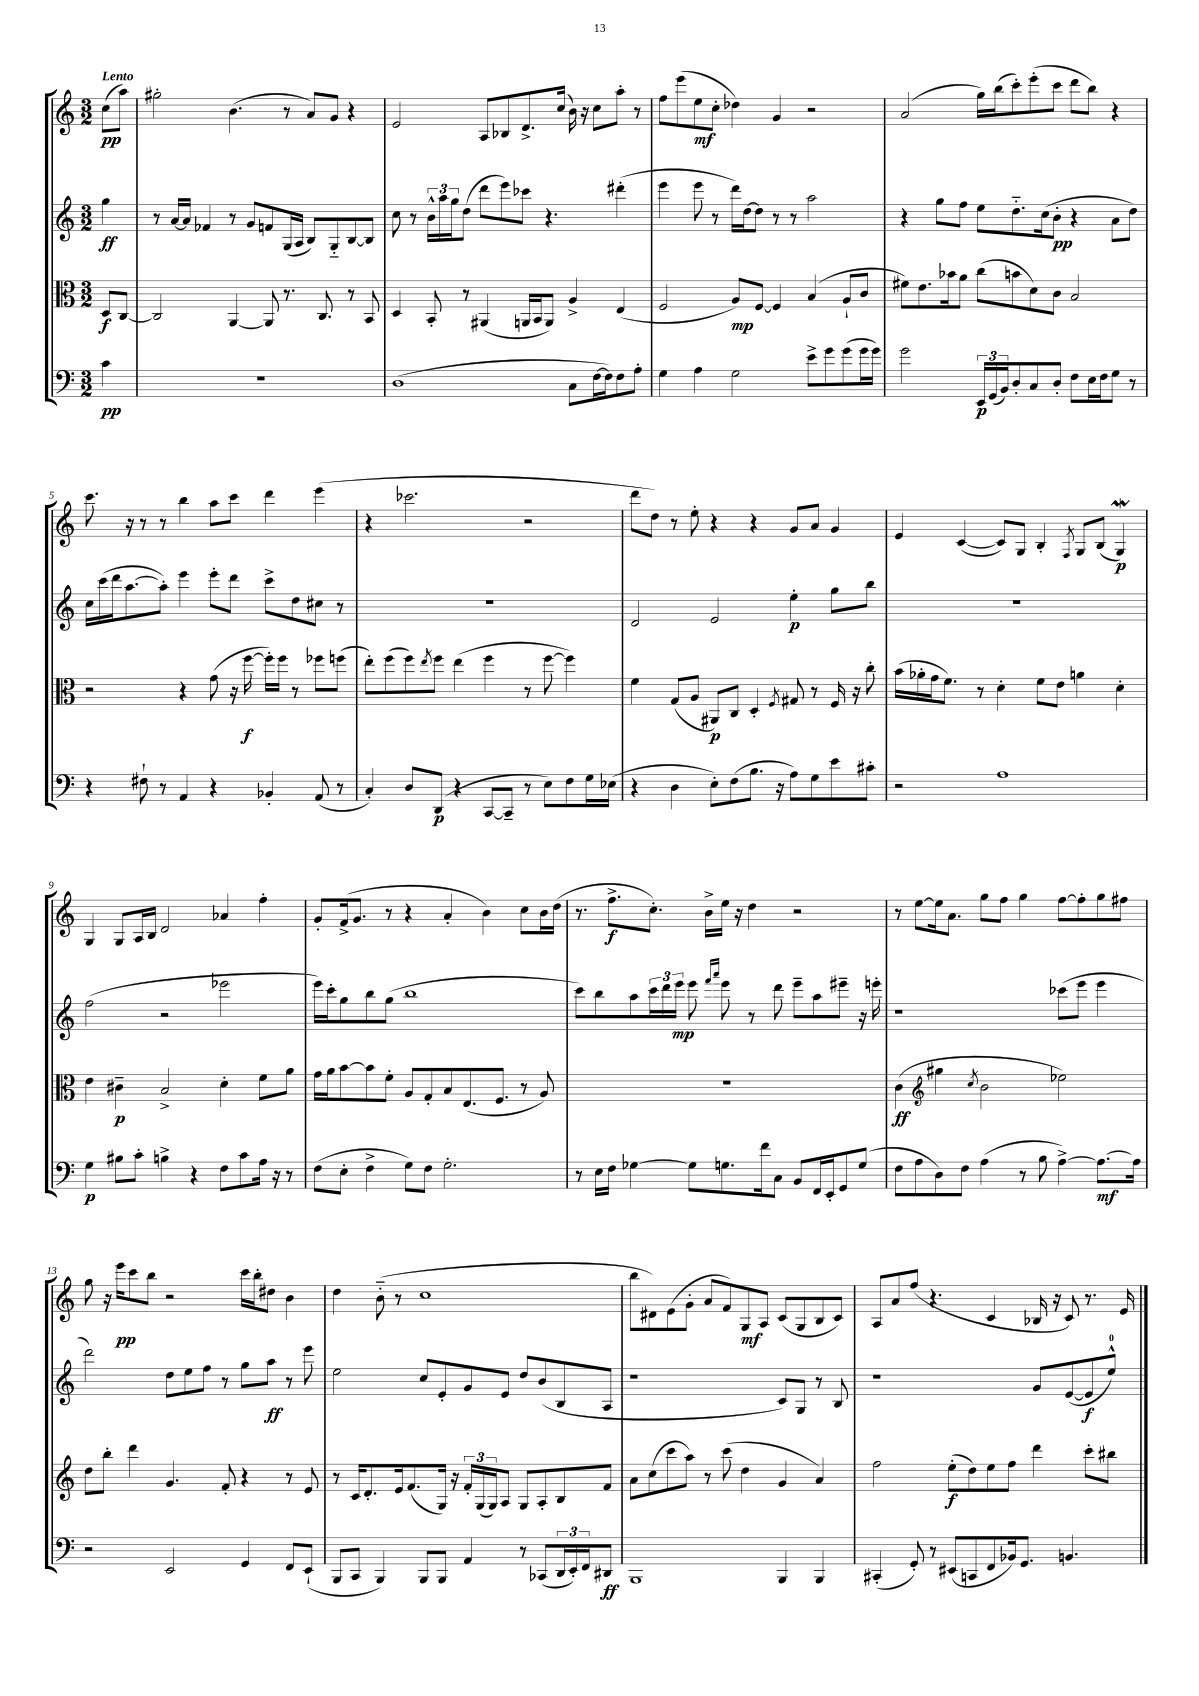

**kern	**kern	**kern	**kern
*staff4	*staff3	*staff2	*staff1
*clefF4	*clefC3	*clefG2	*clefG2
*k[]	*k[]	*k[]	*k[]
*M3/2	*M3/2	*M3/2	*M3/2
4c\	8D/L	4gg\	(8cc\L
.	[8C/J	.	8aa\J)
=	=	=	=
1.r	2C/]	8r	2gg#'\
.	.	[16a/LL	.
.	.	16a/]JJ	.
.	.	4f-/	.
.	[4AA/	8r	(4.b\
.	.	8g/L	.
.	8AA/]	8f/	.
.	8.r	(16G/L	8r
.	.	16A/JJ	.
.	.	8B/L)	8a/L)
.	8.C/	.	.
.	.	8G'~/	8g/J
.	8r	[8B/	4r
.	8BB/	8B/]J	.
=	=	=	=
(1D	4D/	8cc\	2e/
.	.	8r	.
.	8BB'/	24b^^\LL	.
.	.	24aa\	.
.	.	24gg\J	.
.	8r	(8dd\J	.
.	(4AA#/	8ddd\L	8A/L
.	.	8eee\)	8B-/
.	16AA/LL	8ccc-\J	8.d^/
.	16BB/J	.	.
.	8AA/J)	4.r	.
.	.	.	(16cc/Jk
8C\L	4A^/	.	16b\)
.	.	.	16r
[16F\L	.	.	8cc\L
16F\]J)	.	.	.
8F\	(4E/	(4ddd#'\	8aa'\J
8A'\J	.	.	8r
=	=	=	=
4G\	2F/	4eee\	8ff\L
.	.	.	(8eee\
4A\	.	8eee\	8ee\
.	.	8r	8cc'\J
2G\	8A/L)	16ddd\LL)	4dd-\)
.	.	[16dd\J	.
.	[8F/J	8dd\]J	.
.	4F/]	8r	4g/
.	.	8r	.
8e^\L	(4B/	2aa\	2r
8g\	.	.	.
(8g\	8A`/L	.	.
16g\L	8c/J	.	.
16g\JJ)	.	.	.
=	=	=	=
2g\	8f#\L)	4r	(2a/
.	8.e\	.	.
.	.	8gg\L	.
.	16b-\k	.	.
.	8a\J	8ff\J	.
24EE/LL	(8cc\L	8ee\L	16gg\LL)
(24GG/	.	.	.
.	.	.	(16bb\J
24BB/J)	.	.	.
8D'/	8b\	8.dd'~\	8ccc'\)
8C/	8d\)	.	(8eee'\
.	.	(16cc\k	.
8D'/J	8c\J	8b'\J	8ccc\J
8F\L	2B/	4r	8ddd\L
16E\L	.	.	8bb\J)
16F\J	.	.	.
8G\J	.	8a\L	4r
8r	.	8dd\J)	.
=	=	=	=
4r	2r	16cc\LL	8.ccc\
.	.	(16ccc\	.
.	.	16ddd\J	.
.	.	[8.aa\	16r
8F#`\	.	.	8r
8r	.	8aa'\]J)	8r
4AA/	4r	4eee\	4bb\
4r	(8g\	8eee'\L	8aa\L
.	16r	8ddd\J	8ccc\J
.	[16ff\	.	.
4BB-'/	16ff'\]LL)	8ccc^\L	4ddd\
.	16ff\JJ	.	.
.	8r	8dd\	.
(8AA/	8ff-\L	8cc#\J	(4eee\
8r	(8ff\J	8r	.
=	=	=	=
4C'/)	8ee'\L)	1.r	4r
.	(8ff\	.	.
8D/L	8ff\)	.	2.ccc-\
.	8qee/	.	.
(8DD/J	8ff\J	.	.
4r	(4ee\	.	.
[8CC/L	4ff\	.	.
8CC~/]J	.	.	.
8r	8r	.	2r
8E\L)	[8ff\	.	.
8F\	4ff\])	.	.
16G\L	.	.	.
(16E-\JJ	.	.	.
=	=	=	=
4r	4f\	2d/	8ddd\L
.	.	.	8dd\J)
4D\	(8G/L	.	8r
.	8A/J	.	8ee'\
8E'\L)	8AA#/L)	2e/	4r
(8F\	8C/J	.	.
8.B\J	4D'/	.	4r
16r	.	.	.
.	8qF/	.	.
8A\L)	8G#/	4ee'\	8g/L
8G\	8r	.	8a/J
8e\	16F/	8gg\L	4g/
.	16r	.	.
8c#'\J	8cc'\	8bb\J	.
=	=	=	=
2r	(16b\LL	1.r	4e/
.	16a-'\	.	.
.	16g\J	.	.
.	8.f\J)	.	.
.	.	.	([4c/
.	8r	.	.
1A	4d'\	.	8c/]L)
.	.	.	8G/J
.	8f\L	.	4B'/
.	8e\J	.	.
.	.	.	8qF/
.	4a\	.	8G/L
.	.	.	(8B/J
.	4d'\	.	4G/)
=	=	=	=
4G\	4e\	(2ff\	4G/
8B#\L	4c#~\	.	8G/L
8c'\J	.	.	16A/L
.	.	.	16B/JJ
4B^\	2B^/	2r	2d/
4r	.	.	.
8F\L	4d'\	2eee-\	4a-/
8c\	.	.	.
16A\Jk	8f\L	.	4ff'\
16r	.	.	.
8r	8a\J	.	.
=	=	=	=
(8F\L	16g\LL	16eee\LL)	8g'/L
.	16a\J	16ccc'\J	.
8E'\J	[8b\	8gg\	(16f^/k
.	.	.	8.g/J
4F^\	8b\]	8bb\	.
.	8f'\J	(8gg\J	8r
8G\L)	8A/L	1bb	4r
8F\J	8G'/	.	.
2.G'\	8B/	.	4a'/
.	(8.E/	.	.
.	.	.	4b\)
.	8.F/J	.	.
.	8r	.	8cc\L
.	8A/)	.	16b\L
.	.	.	(16dd\JJ
=	=	=	=
8r	1.r	8ccc\L)	8.r
16E\LL	.	8bb\	.
16F\JJ	.	.	8.ff^\L
[4G-\	.	8aa\	.
.	.	24ccc\L	8.cc'\J)
.	.	24ddd\	.
.	.	24eee\JJ	.
8G-\]L	.	8eee\	.
.	.	.	16b^\LL
.	.	16qqfff/LL	.
.	.	16qqaaa/JJ	.
8.G\	.	8eee\	16ee\JJ
.	.	.	16r
.	.	8r	4dd\
16f\k	.	.	.
8C\J	.	8ddd\	.
8BB/L	.	8eee~\L	2r
16FF/L	.	8aa\	.
16EE'/J	.	.	.
8GG/	.	8eee#~\J	.
(8G/J	.	16r	.
.	.	16eee'\	.
=	=	=	=
8F\L	(4c\	1r	8r
8A\	.	.	[8ee\L
*	*clefG2	*	*
8D\)	4gg#\	.	16ee\]k
.	.	.	8.a\J
8F\J	.	.	.
.	8qcc/	.	.
(4A\	2b\	.	8gg\L
.	.	.	8ff\J
8r	.	.	4gg\
8B\	.	.	.
[4A^\)	2ee-\)	(8ccc-\L	[8ff\L
.	.	8eee\J	8ff'\]
8.A\_L	.	4eee\	8gg\
.	.	.	8ff#\J
16A\]Jk	.	.	.
=	=	=	=
2r	8dd\L	2ddd\)	8gg\
.	8bb'\J	.	16r
.	.	.	16eee\LK
.	4ddd\	.	8ccc\
.	.	.	8bb\J
2EE/	4.g/	8dd\L	2r
.	.	8ee\	.
.	.	8ff\J	.
.	8f'/	8r	.
4GG/	4r	8gg\L	16ccc\LL
.	.	.	16bb'\J
.	.	8aa\J	8dd#\J
8FF/L	8r	8r	4b\
(8EE`/J	8e/	8eee\	.
=	=	=	=
8BBB/L	8r	2ee\	4dd\
8CC/J	16c/LK	.	.
.	8.d'/	.	.
4BBB/)	.	.	(8b'~\
.	16e/k	.	8r
.	(8.f/	.	.
8BBB/L	.	8cc/L	1cc
8BBB/J	16G/Jk)	8e'/	.
.	16r	.	.
4AA/	24f'/LL	8g/	.
.	(24G/	.	.
.	24G/J)	.	.
.	8A/J	8e/J	.
8r	8G/L	8dd/L	.
(8CC-/L	8A'/	(8b/	.
24DD/L	8B/	8B/	.
24EE'/)	.	.	.
24FF/J	.	.	.
8DD#/J	8f/J	8A/J	.
=	=	=	=
1BBB	8a\L	1r	8bb\L
.	(8cc\	.	8d#\)
.	8ccc\	.	(8e\
.	8aa\J)	.	8g'\J
.	8r	.	8a/L
.	(8ccc\	.	8f/)
.	4dd\	.	8G/
.	.	.	8A/J
4BBB/	4g/	8c/L)	(8c/L
.	.	8G/J	8G/
4BBB/	4a/)	8r	8B/
.	.	8B/	8c/J)
=	=	=	=
(4CC#'/	2ff\	1r	8A/L
.	.	.	8a/
8GG'/)	.	.	(8ff/J
8r	.	.	4.r
(8EE#/L	(8ee'\L	.	.
8CC/	8dd\)	.	.
8FF/	8ee\	.	4c/
16BB-/k)	8ff\J	.	.
8.GG/J	.	.	.
.	4ddd\	8g/L	16B-/
.	.	.	16r
4.BB/	.	([8e/	8c/)
.	8ccc'\L	8e/]	8.r
.	8bb#\J	8ee^^/J)	.
.	.	.	16e/
==	==	==	==
*-	*-	*-	*-
